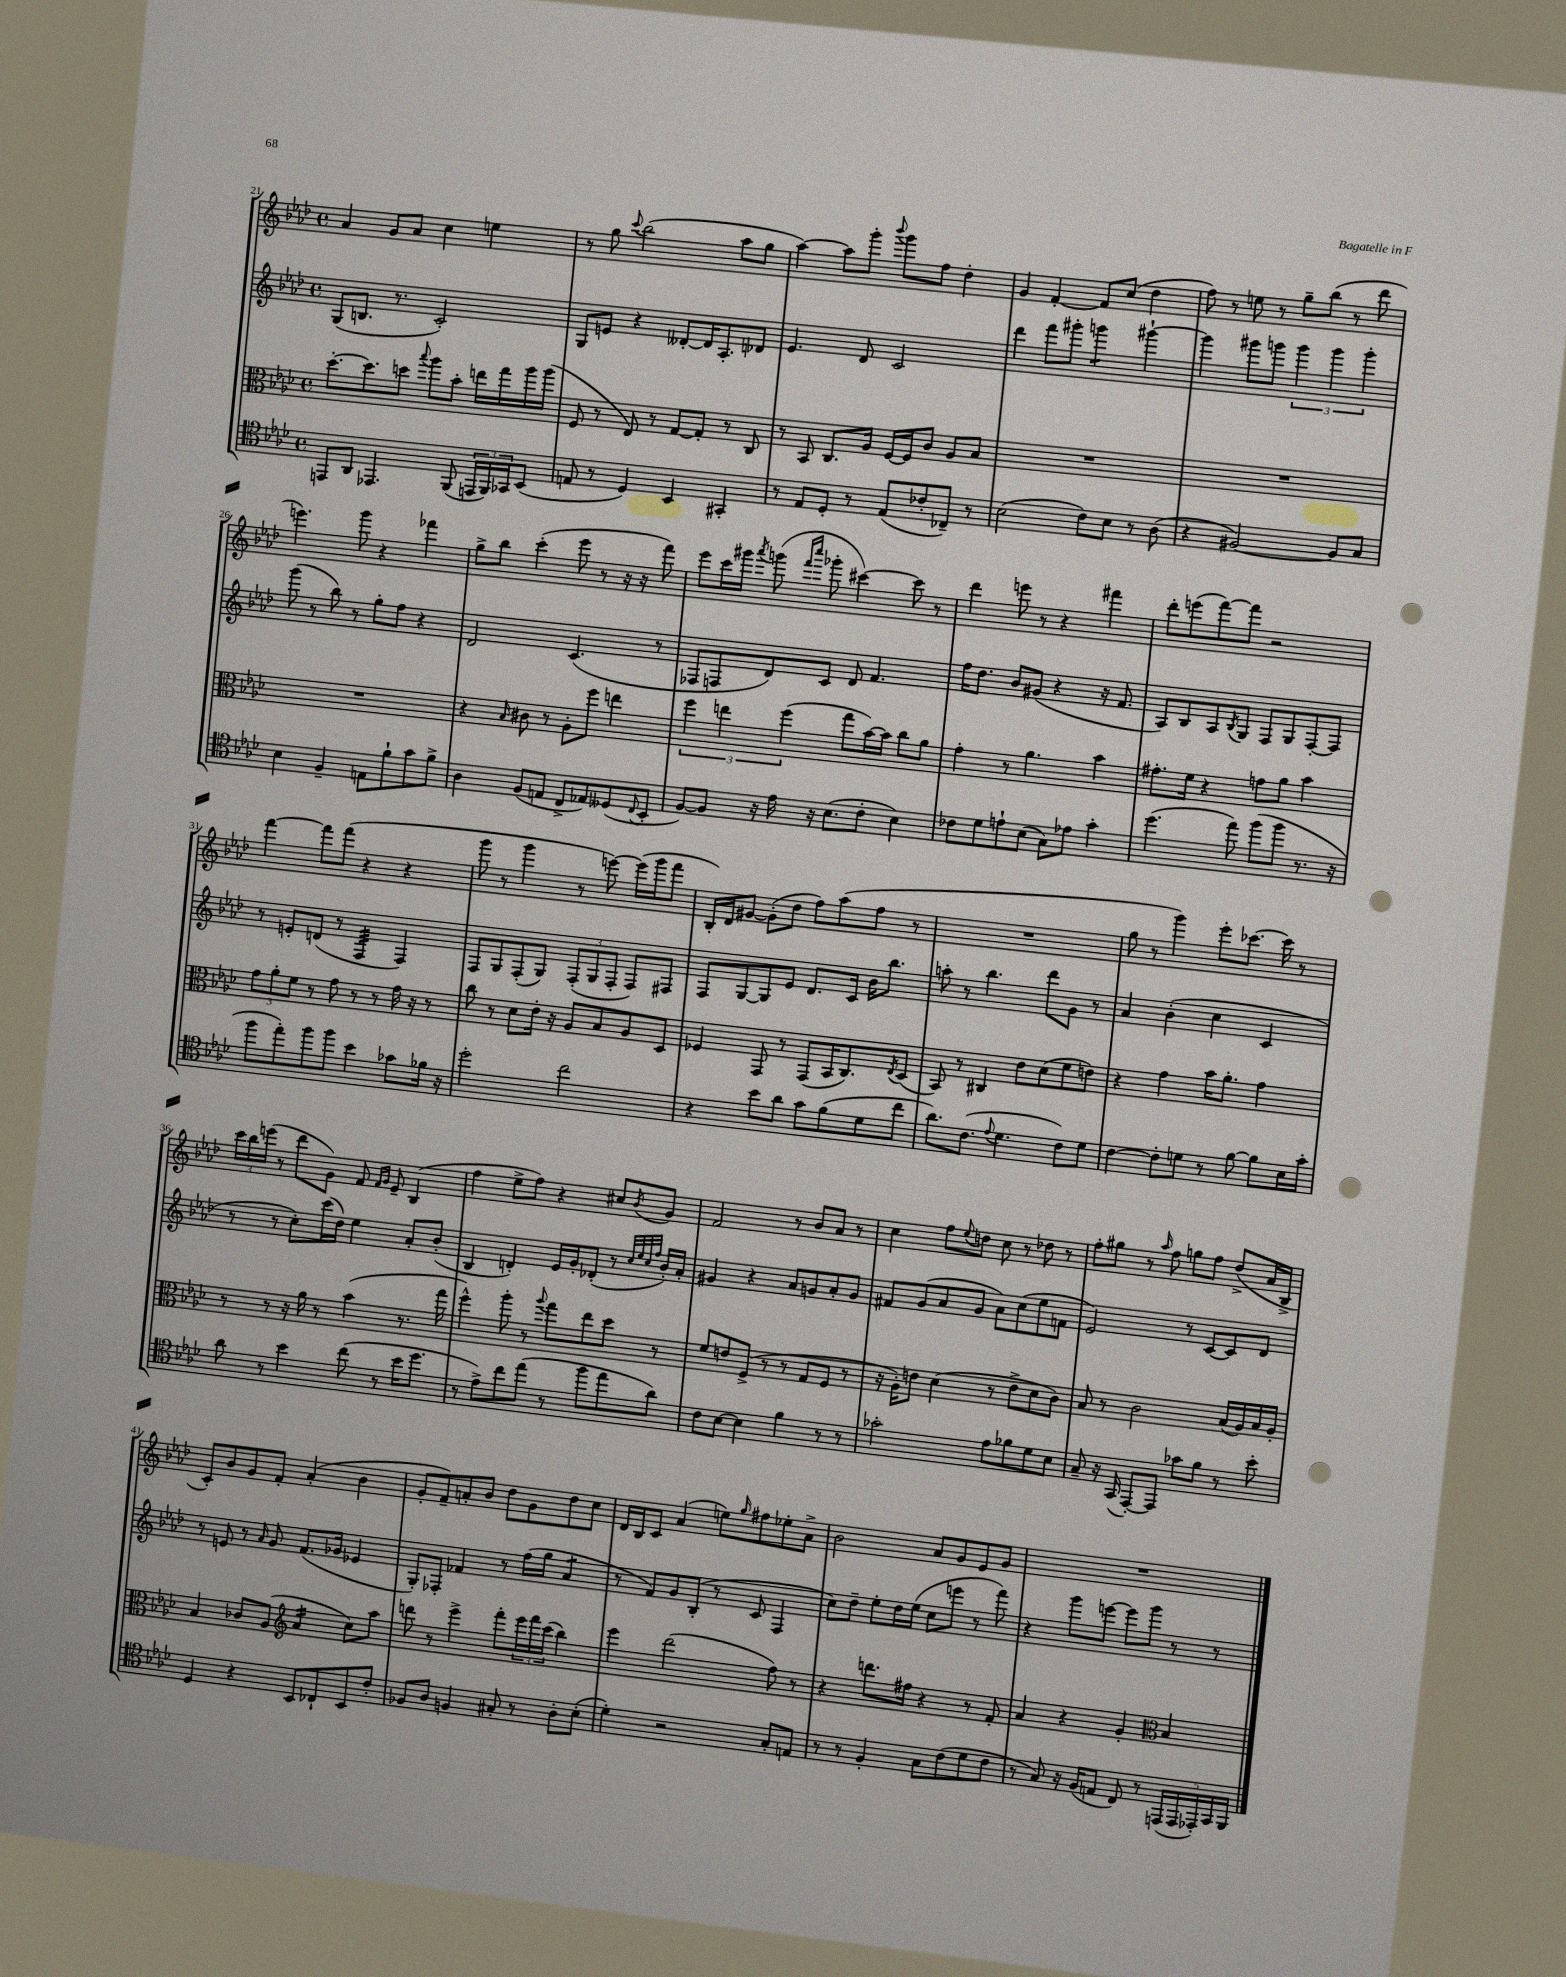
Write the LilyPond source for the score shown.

<<
\new StaffGroup <<
\new Staff = "s0" {
    \clef treble \key aes \major \defaultTimeSignature \time 4/4
    aes'4 g'8 aes'8 c''4 e''4 |
    r8 g''8 \appoggiatura { c'''8 } bes''2( aes''8 g''8 |
    aes''4~) aes''8 g'''8-. \appoggiatura { bes'''8 } g'''8 f''8 des''4-. |
    g'4 f'4~-. f'8 c''8( des''4 |
    f''8) r8 e''8 r8 g''8-- bes''8( r8 des'''8 |
    e'''4.) g'''8 r4 fes'''4 |
    g''8-> bes''8 c'''4-.( ees'''8 r8 r16 r16 f'''8) |
    ees'''8 c'''16 gis'''16 \acciaccatura { aes'''8 } g'''8( \grace { f'''16 c''''16 } ges'''8-. cis'''4~) cis'''8 r8 |
    des'''4 e'''8 r8 r4 fis'''4 |
    des'''8-. e'''8( f'''8~) f'''8 r2 |
    f'''4~ f'''8 f'''8( r4 r4 |
    g'''8 r8 g'''4 r8 e'''8~) e'''16( g'''16 f'''8 |
    bes16-.) des'16 gis'8~ gis'8-.( des''8 f''8) aes''8( f''8 r8 |
    R1 |
    g''8 r8 g'''4) ees'''8-. ces'''8.~ ces'''16 r8 |
    \tuplet 3/2 { c'''16 bes''16 e'''16( } r8 des'''8 g'8) f'8 \grace { f'16 g'16 } ees'8-- bes4( |
    f''4 ees''8-> f''8) r4 cis''8 \acciaccatura { bes'8 } g'8 |
    f'2 r8 bes'8 aes'8 r8 |
    c''4 f''8 \appoggiatura { ees''8 } d''8 c''8 r8 des''8 r8 |
    f''8-. gis''8 r8 \grace { aes''16 } f''8 g''8 f''8 des''8->( aes'16 bes16-> |
    c'8-.) bes'8 g'8 f'8-. aes'4-.( bes'4 |
    g'8-. f'8--) a'8-. bes'8 des''8 g'8 des''8 c''8 |
    des'16 bes16 c'8 aes'4( e''8) \grace { g''16 } fis''8 ees''8-. aes'8-> |
    bes'2 aes'8 g'8 ees'8 g'8 |
    R1 \bar "|." |
}
\new Staff = "s1" {
    \clef treble \key aes \major \defaultTimeSignature \time 4/4
    g8( b8. r8. c'2-.) |
    g8 e'8 r4 deses'8~-. deses'16 aes8.-. des'8 |
    ees'4. des'8 c'2 |
    des'''4 f'''8 gis'''8-. g'''4:8 gis'''4~-! |
    gis'''4 gis'''8 g'''8 \tuplet 3/2 { g'''4 g'''4 g'''4-. } |
    g'''8( r8 bes''8) r8 g''8-. f''8 r4 |
    des'2 c'4.( r8 |
    fes8 f8 des'8) c'8 des'8 f'4. |
    f''16 des''8. bes'8 gis'8( r4 r16 f'8. |
    aes8) bes8 aes8 \acciaccatura { bes8 } g8 f8 g8 f8~-. f8 |
    r8 e'8-. d'8( r8 f4:32 f4) |
    f8 g8 f8-.( g8) \tuplet 3/2 { f8-.( g8 f8-. } f8) fis8 |
    f8 g8~ g8 ees'8 des'8. c'16 bes'16 bes''8. |
    a''8-. r8 bes''4. des'''8 g'8 r8 |
    aes'4 bes'4-.( c''4 c'4 |
    r8 r8 c''8-.) c'''16( des''16) ees''4 aes'8-. bes'8-.( |
    bes4 d'4-.) ees'16 g'16-. des'8-.( r8 \grace { c''32 ees''32 c''32 f''32 } bes'16-.) aes'16-. |
    gis'4 r4 aes'8 g'8 aes'8-. g'8 |
    fis'8 g'8( aes'8 g'8 aes'8) c''8( ees''8 f'8 |
    ees'2) r8 c'8~ c'8 des'8 |
    r8 e'8 r8 \grace { aes'16 } g'8 f'8.( ges'16 ees'4 |
    g8-.) fes8-. fes'4 r8 f''16( g''16 aes'4:8 |
    r8 f'8) g'8 bes8-.( r8 c'8 f4 |
    c''8) des''8-- ees''8-. des''16 ees''16( c''8 e'''8 r8 f'''8) |
    r4 g'''8 e'''8~ e'''8 g'''8 r8 r8 \bar "|." |
}
\new Staff = "s2" {
    \clef alto \key aes \major \defaultTimeSignature \time 4/4
    des''8.~-. des''8. d''8 \appoggiatura { bes''8 } aes''8 bes'8-. e''16 g''16 aes''16 aes''16( |
    f8 r8 ees8) r8 g8~ g8-. r8 c8 |
    r8 bes,8 c8. aes16 f16~ f16 c'8 aes8 bes8 |
    R1 |
    R1 |
    R1 |
    r4 \grace { bes16 } cis'8 r8 aes8-. f''8 e''4 |
    \tuplet 3/2 { f''4 e''4 f''4( } g''8 bes'16~) bes'16 c''8 aes'8 |
    g'4-. r8 aes'4. bes'4 |
    gis'8.-. f'16 r4 g'8 aes'8 bes'4 |
    \tuplet 3/2 { g'8 aes'8-. f'8 } r8 g'8 r8 r8 g'16 r16 r8 |
    c''8 r8 des'8 ees'16-. r16 aes8 bes8 aes8 des8 |
    fes4 g,8 r8 g,8( bes,16 c8.) \acciaccatura { ees8 } des8( |
    bes,8) r8 cis4 ees'8 des'8( f'8 e'8) |
    r4 g'4 bes'16 aes'8.-. g'4 |
    r8 r8 r16 aes'16 r8 bes'4( r8. g''16 |
    f''4-^) aes''8-. r8 \appoggiatura { aes''8 } g''8 ees''8 des''8 r8 |
    f'8 e'8 f8->( r8 r8 g8 f8 r8 |
    r16 aes16-.) e'8 des'4( r8 e'8-> des'8 c'8) |
    bes8 r8 c'2 bes16( aes16) bes16 aes16-. |
    bes4 ces'8 aes8( \clef treble aes'4:16 c''8) aes''8 |
    d'''8 r8 ees'''4-> f'''8-. \tuplet 3/2 { ees'''16 f'''16 c'''16( } bes''4) |
    ees'''4 des'''2( f''8) r8 |
    r4 d'''8. fis''16 r4 r8 f'8-. |
    aes'4 r4 g'4-. \clef alto bes4 \bar "|." |
}
\new Staff = "s3" {
    \clef tenor \key aes \major \defaultTimeSignature \time 4/4
    e,8 aes,8 ees,4. f,8( \tuplet 3/2 { e,16 f,16) ges,16 } bes,8( |
    e8 r8 des4) bes,4 gis,4-. |
    r8 ees8 des8-. r8 ees8( ces'8-. ces8--) r8 |
    bes2( c'8) bes8 r8 aes8( |
    r4 fis2~) fis8 g8 |
    bes4 f4-- e8 f'8-! g'8 f'8-> |
    aes4 f8( e8 c8-> ees8) deses8( \appoggiatura { c8 } bes,8-. |
    f8~) f8 r16 ees'16 r16 bes8.( c'8-. bes4) |
    ces'8 des'8 e'8-! bes8( g8) ees'8 g'4-. |
    des''4.( ees''8) f''8( f''8 r8. r16 |
    f''8 ees''8-.) f''8 f''8 bes'4 ges'8 fes'16 r16 |
    des''2-. c''2 |
    r4 bes'8 aes'8 g'8 f'8( des'8 c''8 |
    aes'8.) c'8.( \appoggiatura { ees'8 } des'4. c'8) des'8 |
    c'4~ c'8-. d'8 r8 f'8~ f'8 bes16 g'16-. |
    aes'8 r8 bes'4 c''8( r8 bes'16 des''8. |
    r8 ees'8->) c''8 ees''8( r8 f''8 ees''8 aes'8) |
    c'8 bes8~ bes4 f'4 r8 r8 |
    ges'2-. ees'8 fes'8 des'8 bes8 |
    g8-- r16 g,16( ees,8~-.) ees,8 ges'8 f'8 r8 bes'8-. |
    des4 r4 bes,8 ces8-! bes,8 c'8-. |
    fes8 aes8 f4 gis8-. r8 aes8-. bes8-.( |
    des'4-.) r2 g8-. e8 |
    r8 r8 f4-. g8 c'8( des'8 c'8 |
    r8 g8) r16 f16( e8 c8) r8 \tuplet 5/4 { e,16( e,16 ees,16-.) g,16 f,16 } \bar "|." |
}
>>
>>
\layout { \context { \Score currentBarNumber = #21 } }
